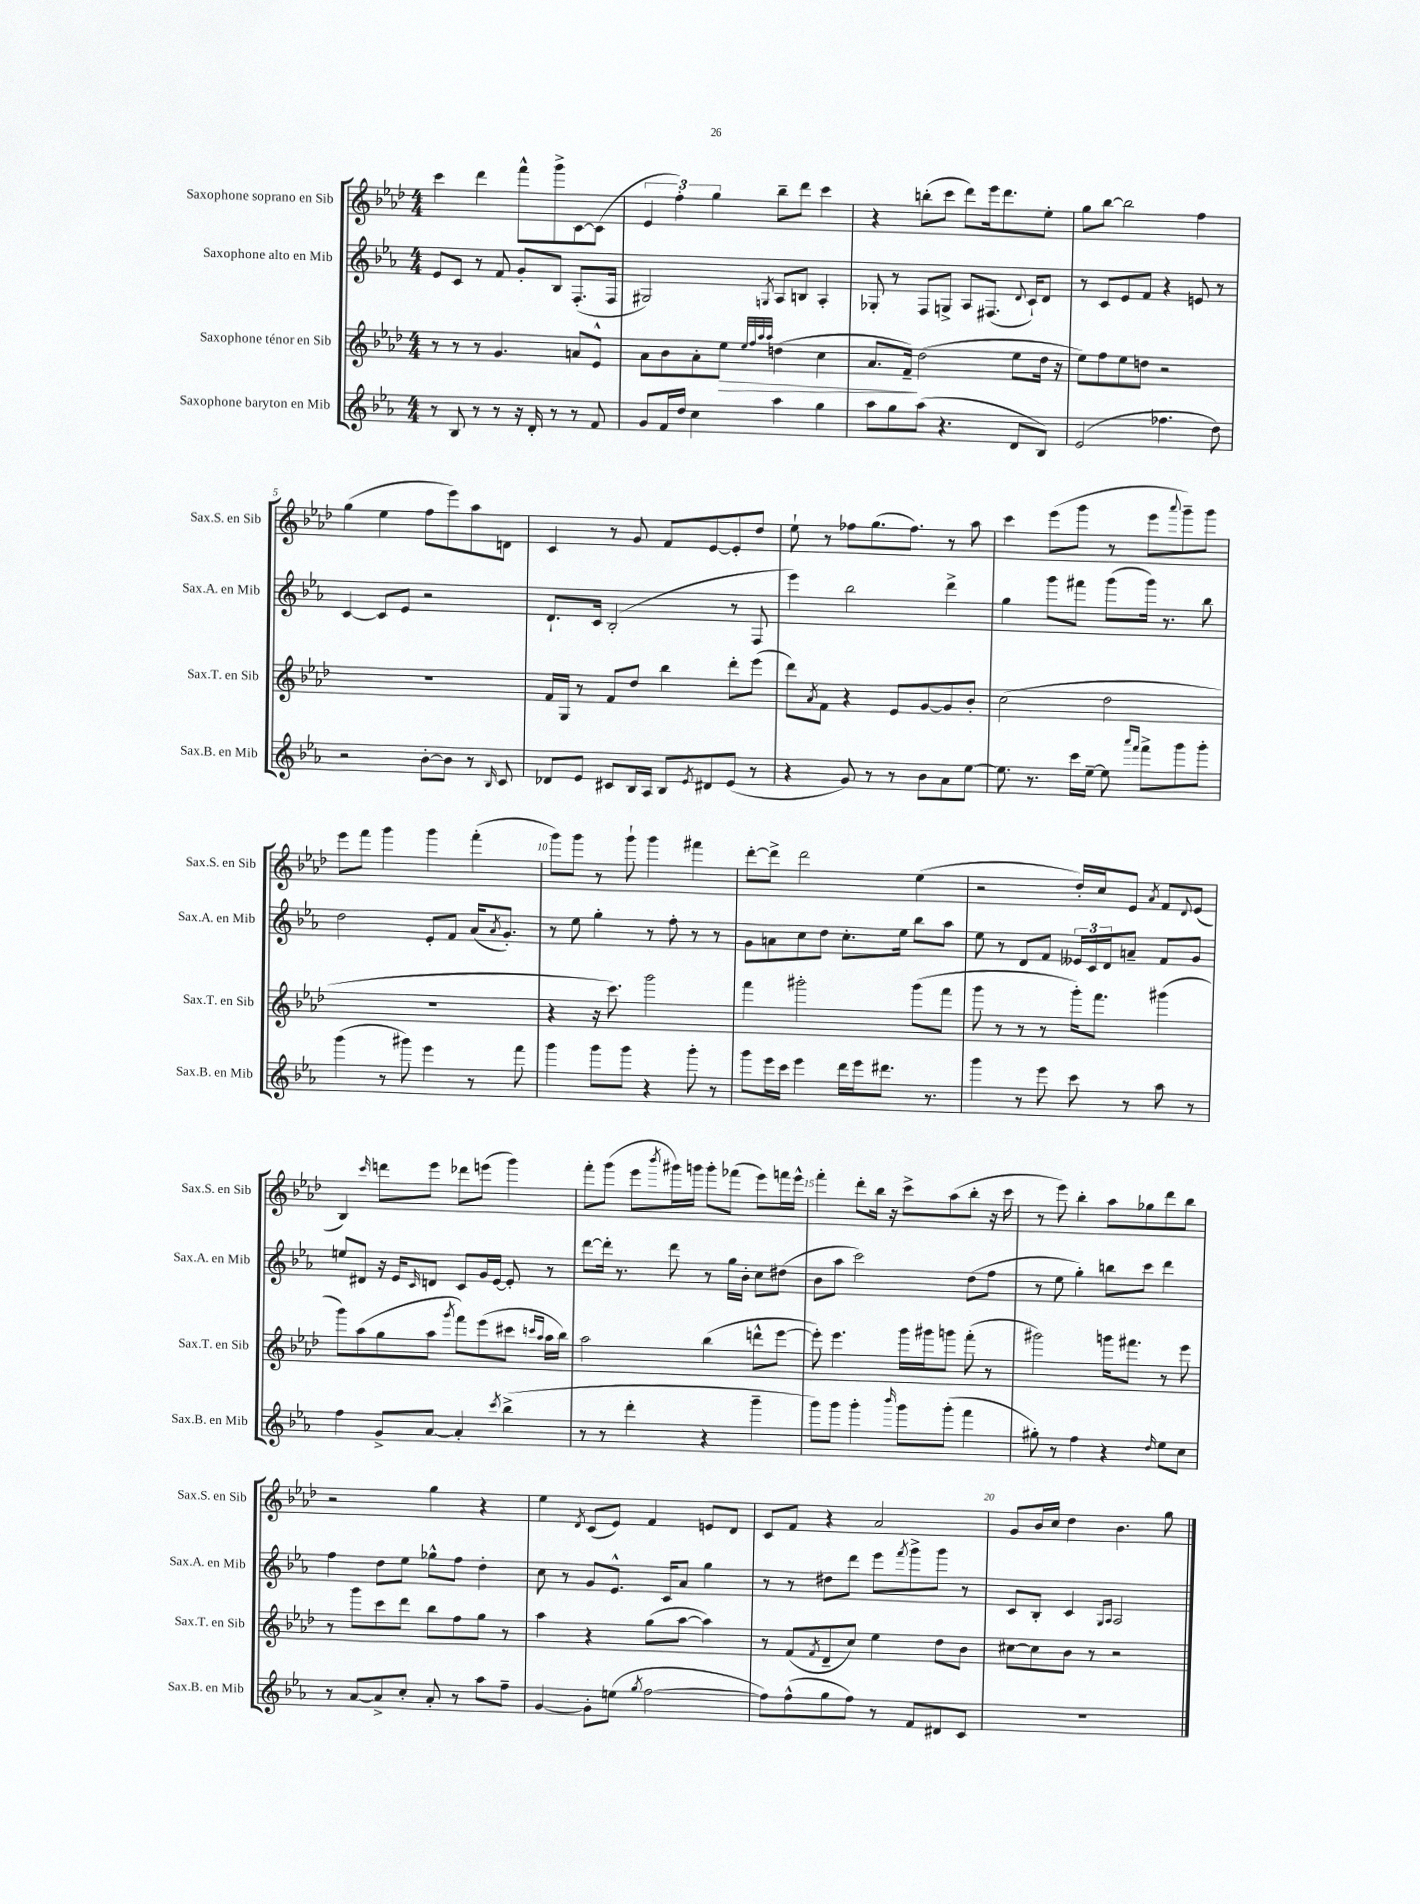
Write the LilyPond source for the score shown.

<<
\new StaffGroup <<
\new Staff = "s0" \with { instrumentName = "Saxophone soprano en Sib" shortInstrumentName = "Sax.S. en Sib" } {
    \clef treble \key aes \major \numericTimeSignature \time 4/4
    c'''4 des'''4 f'''8-^ g'''8-> c'8~ c'8( |
    \tuplet 3/2 { ees'4 f''4-.) g''4 } bes''8-- des'''8 c'''4 |
    r4 b''8-.( c'''8 des'''8) ees'''16 des'''8. ees''8-. |
    g''8 bes''8~ bes''2 f''4 |
    g''4( ees''4 f''8 ees'''8) aes''8 d'8 |
    c'4 r8 g'8 f'8 ees'8~ ees'8-. des''8 |
    ees''8-! r8 fes''8 g''8.( fes''8.) r8 aes''8 |
    c'''4 ees'''8( g'''8 r8 ees'''8 \appoggiatura { aes'''8 } g'''8--) g'''8 |
    ees'''8 f'''8 g'''4 g'''4 f'''4-.( |
    g'''8) g'''8 r8 g'''8-! g'''4 fis'''4 |
    des'''8~-. des'''8-> des'''2 ees''4( |
    r2 des''16-.) c''16 ees'8 \acciaccatura { aes'8 } f'8 \appoggiatura { des'8 } ees'8( |
    bes4) \grace { c'''16 } d'''8 ees'''8 des'''8 e'''8( g'''4) |
    f'''8-. g'''8( ees'''8 \acciaccatura { bes'''8 } gis'''16) g'''16 g'''8-. fes'''8( ees'''8) f'''16 ees'''16-^ |
    f'''4-. des'''8-. bes''16 r16 c'''8-> aes''8( bes''8-. r16 c'''16 |
    r8 ees'''8) bes''4-. aes''8 ges''8 des'''8 bes''8 |
    r2 g''4 r4 |
    ees''4 \acciaccatura { des'8 } c'8( ees'8) f'4 e'8 des'8 |
    c'8 f'8 r4 aes'2 |
    g'8 bes'16 c''16 des''4 bes'4. g''8 \bar "|." |
}
\new Staff = "s1" \with { instrumentName = "Saxophone alto en Mib" shortInstrumentName = "Sax.A. en Mib" } {
    \clef treble \key ees \major \numericTimeSignature \time 4/4
    ees'8 c'8 r8 f'8 g'8-. bes8 f8.-.( f16 |
    gis2) \acciaccatura { g8 } aes8 b8 aes4-. |
    ges8-. r8 f8 g8-> aes8 fis8.( \appoggiatura { d'8 } c'16-!) d'8 |
    r8 c'8 ees'8 f'8 r4 e'8 r8 |
    c'4~ c'8 ees'8 r2 |
    d'8.-! c'16 bes2-.( r8 f8 |
    ees'''4) bes''2 d'''4-> |
    g''4 g'''8 fis'''8 g'''8( g'''16) r8. bes''8 |
    d''2 ees'8-. f'8 aes'16( \acciaccatura { aes'8 } g'8.-.) |
    r8 ees''8 g''4-. r8 f''8-. r8 r8 |
    g'8 a'8 c''8 d''8 c''8.-. ees''16 bes''8 aes''8 |
    ees''8 r8 d'8 f'8 \tuplet 3/2 { eeses'16 c'16 d'16 } a'8-- f'8 g'8 |
    e''8 dis'8 r16 ees'16 \grace { c'16 } d'8 c'8 g'16 ees'16~ ees'8-. r8 |
    d'''8~ d'''16-. r8. d'''8 r8 g''16 bes'16-. c''8 dis''8( |
    bes'8 aes''8 c'''2) d''8( f''8 |
    r8 ees''8 g''4-.) b''8 c'''8 d'''4 |
    f''4 d''8 ees''8 ges''8-^ f''8 d''4-. |
    c''8 r8 g'8 ees'8.-^ c'16 aes'8 g''4 |
    r8 r8 dis''8 d'''8 ees'''8 \acciaccatura { f'''8 } g'''8-> g'''8 r8 |
    c'8 bes8-. c'4 \grace { g16 aes16 } aes2 \bar "|." |
}
\new Staff = "s2" \with { instrumentName = "Saxophone ténor en Sib" shortInstrumentName = "Sax.T. en Sib" } {
    \clef treble \key aes \major \numericTimeSignature \time 4/4
    r8 r8 r8 g'4. a'8 ees'8-^ |
    aes'8 bes'8 aes'8-. ees''8\> \grace { ees''32 f''32 aes''32 aes''32 } d''4( c''4 |
    aes'8. f'16--\!) des''2( ees''8 des''16 r16 |
    ees''8) f''8 ees''8 d''8 r2 |
    R1 |
    f'16 g16 r8 f'8 des''8 bes''4 des'''8-. ees'''8( |
    des'''8) \acciaccatura { aes'8 } f'8 r4 ees'8 g'8~ g'8 bes'8-. |
    c''2( des''2 |
    R1 |
    r4 r16 c'''8.) g'''2 |
    f'''4 gis'''2-. gis'''8( f'''8 |
    g'''8 r8 r8 r8 g'''16-.) f'''8. gis'''4( |
    g'''8) aes''8( g''8 aes''8 \acciaccatura { g'''8 } f'''8) ees'''8( cis'''8 \grace { c'''16 aes''16 } aes''16 bes''16) |
    aes''2 bes''4( d'''8-^ ees'''8~ |
    ees'''8-.) ees'''4. g'''16 gis'''16 g'''8 f'''8-.( r8 |
    gis'''2) g'''16 fis'''8. r8 ees'''8 |
    r8 g'''8 c'''8 des'''8 bes''8 f''8 g''8 r8 |
    aes''4 r4 g''8( aes''8~ aes''4) |
    r8 f'8( \acciaccatura { f'8 } des'8-- c''8) ees''4 des''8 bes'8 |
    cis''8~ cis''8 bes'8 r8 r2 \bar "|." |
}
\new Staff = "s3" \with { instrumentName = "Saxophone baryton en Mib" shortInstrumentName = "Sax.B. en Mib" } {
    \clef treble \key ees \major \numericTimeSignature \time 4/4
    r8 bes8 r8 r8 r16 d'16-. r8 r8 f'8 |
    g'8 f'16 d''16 c''4 aes''4 g''4 |
    aes''8 g''8 aes''8( r4. d'8 bes8) |
    ees'2( fes''4. d''8) |
    r2 bes'8~-. bes'8 r8 \grace { bes16 } c'8 |
    des'8 ees'8 cis'8 bes16 aes16 bes8 \acciaccatura { ees'8 } dis'8 ees'8( r8 |
    r4 g'8) r8 r8 bes'8 aes'8 ees''8~ |
    ees''8. r8. c'''16 ees''16~-- ees''8 \grace { aes'''16 f'''16 } f'''8-> g'''8 g'''8-. |
    g'''4( r8 gis'''8) ees'''4 r8 f'''8 |
    g'''4 g'''8 g'''8 r4 g'''8-. r8 |
    g'''8 ees'''16 c'''16 ees'''4 d'''16 ees'''16 dis'''8. r8. |
    g'''4 r8 ees'''8 c'''8 r8 aes''8 r8 |
    f''4 g'8-> aes'8~ aes'4-. \acciaccatura { c'''8 } bes''4->( |
    r8 r8 d'''4-. r4 g'''4-- |
    g'''8) g'''8 g'''4-. \grace { bes'''16 } g'''8 g'''8-.( f'''4 |
    gis''8-.) r8 f''4 r4 \grace { d''16 } ees''8 c''8 |
    r8 aes'8~ aes'8-> c''8-. aes'8-. r8 aes''8 f''8-- |
    g'4~ g'8-. e''8( \acciaccatura { g''8 } f''2~ |
    f''8) f''8-^( g''8 f''8) r8 f'8 dis'8 c'8 |
    R1 \bar "|." |
}
>>
>>
\layout { \context { \Score \override BarNumber.break-visibility = ##(#f #t #t) barNumberVisibility = #(every-nth-bar-number-visible 5) } }
